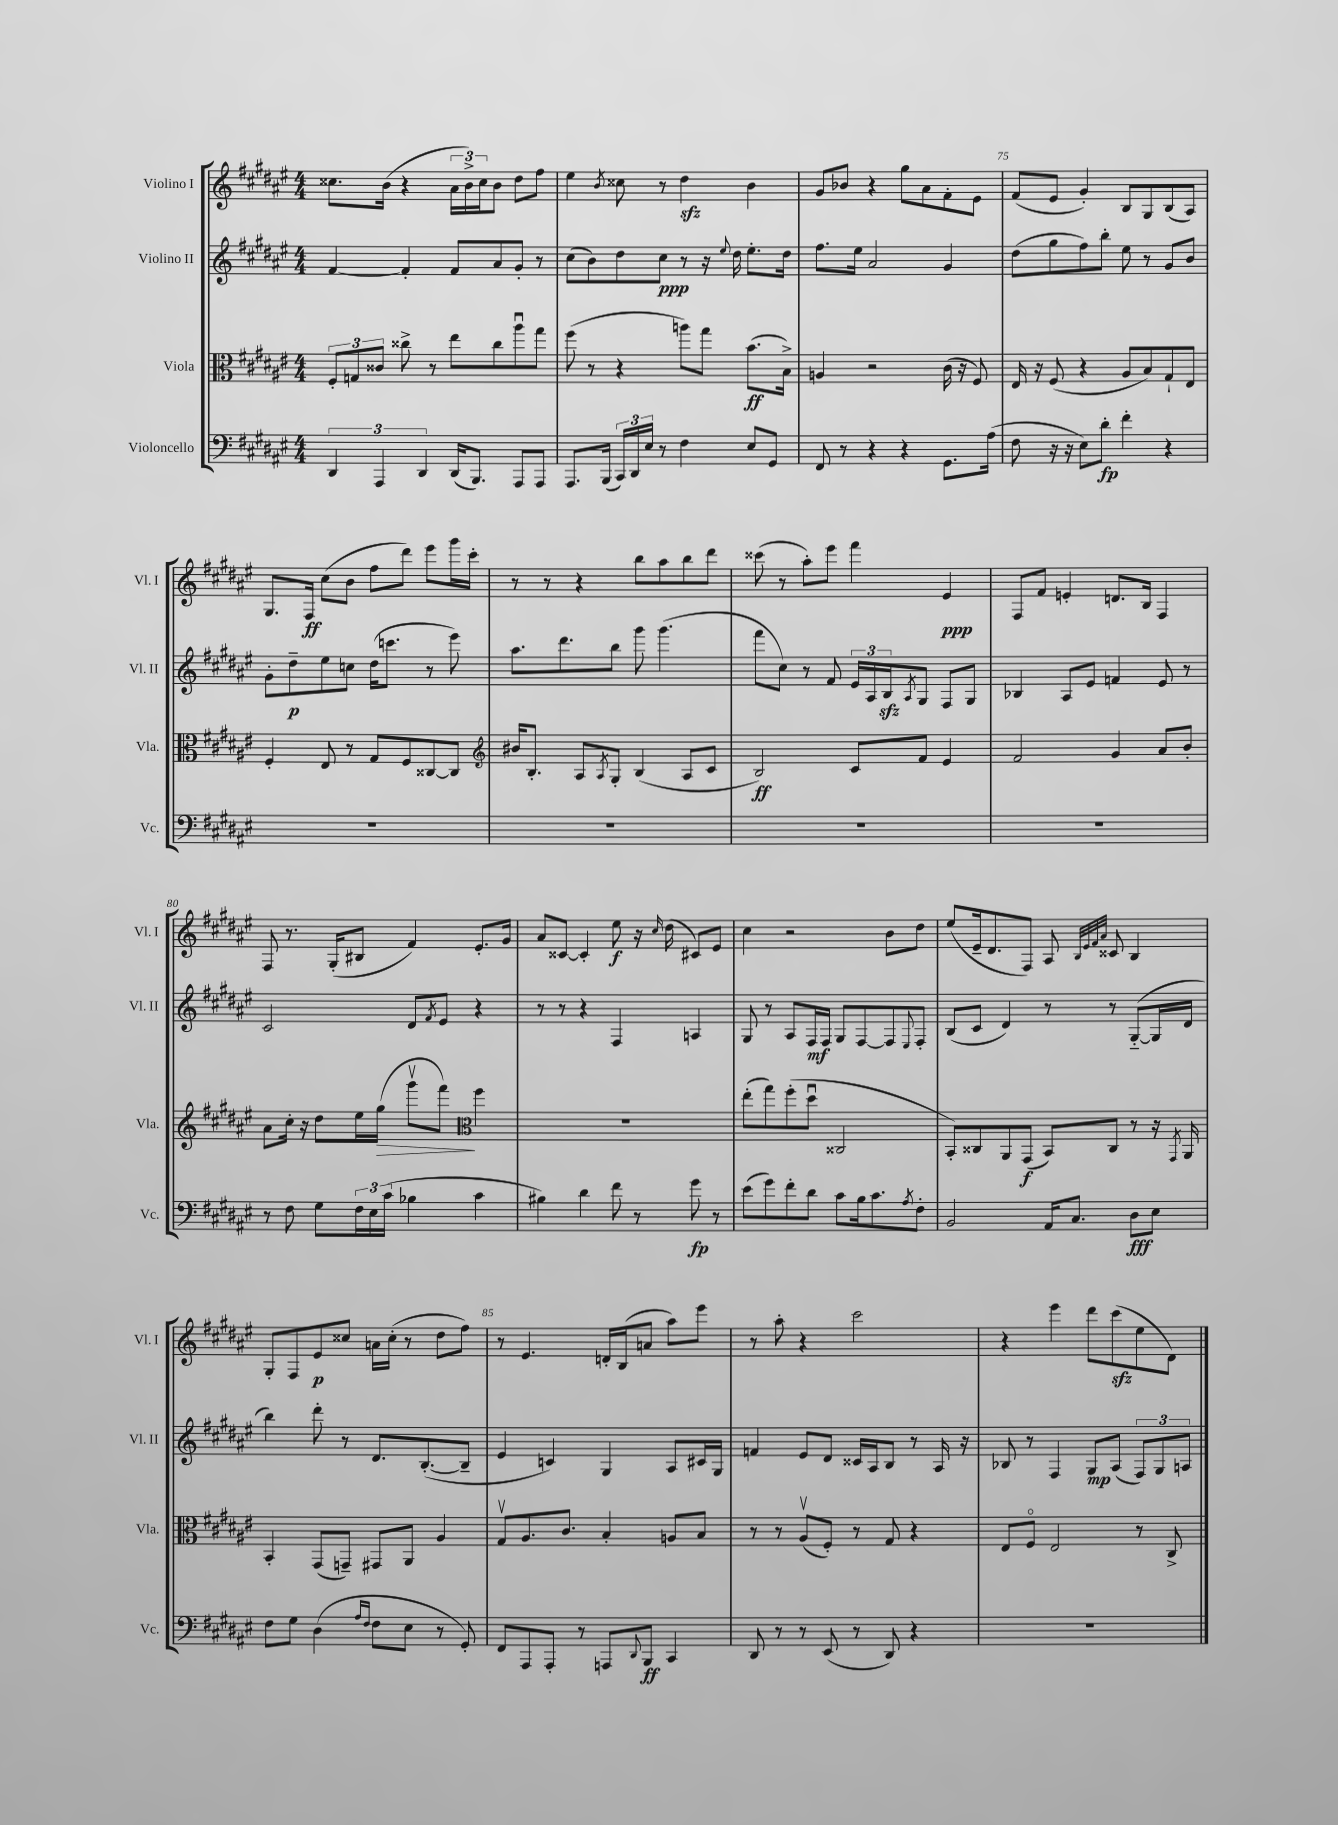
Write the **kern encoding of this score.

**kern	**dynam	**kern	**dynam	**kern	**dynam	**kern	**dynam
*part4	*part4	*part3	*part3	*part2	*part2	*part1	*part1
*staff4	*staff4	*staff3	*staff3	*staff2	*staff2	*staff1	*staff1
*I"Violoncello	*	*I"Viola	*	*I"Violino II	*	*I"Violino I	*
*I'Vc.	*	*I'Vla.	*	*I'Vl. II	*	*I'Vl. I	*
*clefF4	*	*clefC3	*	*clefG2	*	*clefG2	*
*k[f#c#g#d#a#e#]	*	*k[f#c#g#d#a#e#]	*	*k[f#c#g#d#a#e#]	*	*k[f#c#g#d#a#e#]	*
*M4/4	*	*M4/4	*	*M4/4	*	*M4/4	*
=72	=72	=72	=72	=72	=72	=72	=72
6DD#/	.	12F#'/L	.	[4f#/	.	8.cc##X\L	.
.	.	12Gn/	.	.	.	.	.
6AAA#/	.	12c##X/J	.	.	.	.	.
.	.	.	.	.	.	(16b\Jk	.
.	.	8cc##X^\	.	4f#'/]	.	4r	.
6DD#/	.	.	.	.	.	.	.
.	.	8r	.	.	.	.	.
(16DD#/KL	.	8ee#\L	.	8f#/L	.	24a#\LL	.
.	.	.	.	.	.	24b^\)	.
8.BBB/J)	.	.	.	.	.	.	.
.	.	.	.	.	.	24cc##\J	.
.	.	8cc##\	.	8a#/	.	8b\J	.
8AAA#/L	.	8aa#u\	.	8g#'/J	.	8dd#\L	.
8AAA#/J	.	8gg#\J	.	8r	.	8ff#\J	.
=73	=73	=73	=73	=73	=73	=73	=73
8.AAA#/L	.	(8ff#\	.	(8cc#\L	.	4ee#\	.
.	.	8r	.	8b\)	.	.	.
(16BBB/Jk	.	.	.	.	.	.	.
.	.	.	.	.	.	8qb/	.
24CC#/LL)	.	4r	.	8dd#\	.	8cc##X\	.
24DD#/	.	.	.	.	.	.	.
24E#/JJ	.	.	.	.	.	.	.
8r	.	.	.	8cc#\J	ppp	8r	.
4F#\	.	8aan\L)	.	8r	.	4dd#zz\	.
.	.	8gg#\J	.	16r	.	.	.
.	.	.	.	8qqee#/	.	.	.
.	.	.	.	16dd#\	.	.	.
8E#/L	.	(8.b\L	ff	8.ee#'\L	.	4b\	.
8GG#/J	.	.	.	.	.	.	.
.	.	16B^\Jk)	.	16dd#\Jk	.	.	.
=74	=74	=74	=74	=74	=74	=74	=74
8FF#/	.	4An/	.	8.ff#\L	.	8g#/L	.
8r	.	.	.	.	.	8b-X/J	.
.	.	.	.	16ee#\Jk	.	.	.
4r	.	2r	.	2a#/	.	4r	.
4r	.	.	.	.	.	8gg#\L	.
.	.	.	.	.	.	8a#\	.
8.GG#\L	.	(16c#\	.	4g#/	.	8f#'\	.
.	.	16r	.	.	.	.	.
.	.	8F#/)	.	.	.	8e#\J	.
(16A#\Jk	.	.	.	.	.	.	.
=75	=75	=75	=75	=75	=75	=75	=75
8F#\	.	16E#/	.	(8dd#\L	.	(8f#/L	.
.	.	16r	.	.	.	.	.
16r	.	(8F#/	.	8gg#\	.	8e#/J	.
16r	.	.	.	.	.	.	.
8E#\L)	.	4r	.	8ff#\)	.	4g#'/)	.
8d#'\J	fp	.	.	8bb'\J	.	.	.
4f#'\	.	8A#/L	.	8ee#\	.	8B/L	.
.	.	8B/)	.	8r	.	8G#/	.
4r	.	8G#`/	.	8g#/L	.	(8B/	.
.	.	8E#/J	.	8b/J	.	8A#/J)	.
!!LO:LB:g=z
=76	=76	=76	=76	=76	=76	=76	=76
1r	.	4F#'/	.	8g#'\L	.	8.G#/L	.
.	.	.	.	8dd#~\	p	.	.
.	.	.	.	.	.	16F#/Jk	ff
.	.	8E#/	.	8ee#\	.	(8cc#\L	.
.	.	8r	.	8ccn\J	.	8b\J	.
.	.	8G#/L	.	(16dd#\KL	.	8ff#\L	.
.	.	.	.	8.cccn\J	.	.	.
.	.	8F#/	.	.	.	8ddd#\J)	.
.	.	[8C##X/	.	8r	.	8eee#\L	.
.	.	8C##/J]	.	8eee#\)	.	16ggg#\L	.
.	.	.	.	.	.	16ccc#'\JJ	.
=77	=77	=77	=77	=77	=77	=77	=77
*	*	*clefG2	*	*	*	*	*
1r	.	16b#X/KL	.	8.aa#\L	.	8r	.
.	.	8.B'/J	.	.	.	.	.
.	.	.	.	.	.	8r	.
.	.	.	.	8.ddd#\	.	.	.
.	.	8A#/L	.	.	.	4r	.
.	.	8qA#/	.	.	.	.	.
.	.	8G#'/J	.	8bb\J	.	.	.
.	.	(4B/	.	8ggg#\	.	8bb\L	.
.	.	.	.	(4.ggg#\	.	8aa#\	.
.	.	8A#/L	.	.	.	8bb\	.
.	.	8c#/J	.	.	.	8ddd#\J	.
=78	=78	=78	=78	=78	=78	=78	=78
1r	.	2B/)	ff	8fff#\L	.	(8ccc##X\	.
.	.	.	.	8cc#\J)	.	8r	.
.	.	.	.	8r	.	8aa#'\L)	.
.	.	.	.	8f#/	.	8eee#\J	.
.	.	8c#/L	.	24e#/LL	.	4fff#\	.
.	.	.	.	24A#/	.	.	.
.	.	.	.	24Bzz/J	.	.	.
.	.	.	.	8qA#/	.	.	.
.	.	8f#/J	.	8G#/J	.	.	.
.	.	4e#/	.	8F#/L	.	4e#/	ppp
.	.	.	.	8G#/J	.	.	.
=79	=79	=79	=79	=79	=79	=79	=79
1r	.	2f#/	.	4B-X/	.	8F#/L	.
.	.	.	.	.	.	8f#/J	.
.	.	.	.	8A#/L	.	4en'/	.
.	.	.	.	8e#/J	.	.	.
.	.	4g#/	.	4fn/	.	8.dn/L	.
.	.	.	.	.	.	16B/Jk	.
.	.	8a#/L	.	8e#/	.	4F#/	.
.	.	8b'/J	.	8r	.	.	.
!!LO:LB:g=z
=80	=80	=80	=80	=80	=80	=80	=80
8r	.	8a#\L	.	2c#/	.	8F#/	.
8F#\	.	16cc#'\Jk	.	.	.	8.r	.
.	.	16r	.	.	.	.	.
8G#\L	.	8dd#\L	.	.	.	.	.
.	.	.	.	.	.	(16G#'/KL	.
24F#\L	.	16ee#\L	.	.	.	8B#X/J	.
24E#\	.	.	.	.	.	.	.
!	!	!	!LO:HP:b	!	!	!	!
.	.	(16gg#\JJ	>	.	.	.	.
(24c#\JJ	.	.	.	.	.	.	.
4B-X\	.	8ggg#v\L	.	8d#/L	.	4f#/)	.
.	.	.	.	8qf#/	.	.	.
.	.	8fff#\J)	.	8e#/J	.	.	.
*	*	*clefC3	*	*	*	*	*
4c#\	.	4ff#\	]	4r	.	8.e#'/L	.
.	.	.	.	.	.	16g#/Jk	.
=81	=81	=81	=81	=81	=81	=81	=81
4B#X\)	.	1r	.	8r	.	8a#/L	.
.	.	.	.	8r	.	[8c##X/J	.
4d#\	.	.	.	4r	.	4c##'/]	.
8f#\	.	.	.	4F#/	.	8ee#\	f
8r	.	.	.	.	.	16r	.
.	.	.	.	.	.	16qqcc#/	.
.	.	.	.	.	.	(16dd#\	.
8g#\	fp	.	.	4An/	.	8c#X/L)	.
8r	.	.	.	.	.	8e#/J	.
=82	=82	=82	=82	=82	=82	=82	=82
(8e#\L	.	(8ee#'\L	.	8G#/	.	4cc#\	.
8g#\)	.	8gg#\)	.	8r	.	.	.
8f#'\	.	(8ff#'\	.	8A#/L	.	2r	.
8d#\J	.	8dd#u\J	.	16F#/L	mf	.	.
.	.	.	.	16F#/JJ	.	.	.
8c#\L	.	2C##X/	.	8G#/L	.	.	.
16B\k	.	.	.	[8F#/	.	.	.
8.c#\	.	.	.	.	.	.	.
.	.	.	.	8F#/]	.	8b\L	.
8qA#/	.	.	.	8qqE#/	.	.	.
8F#'\J	.	.	.	8F#'/J	.	8dd#\J	.
=83	=83	=83	=83	=83	=83	=83	=83
2BB/	.	8BB'/L)	.	(8B/L	.	(8ee#/L	.
.	.	8C##X/	.	8c#/J	.	16e#~/k	.
.	.	.	.	.	.	8.d#/	.
.	.	8AA#/	.	4d#/)	.	.	.
.	.	(8GG#/J	f	.	.	8F#/J)	.
16AA#/KL	.	8BB/L)	.	8r	.	8A#/	.
8.C#/J	.	.	.	.	.	.	.
.	.	.	.	.	.	32qqB/LLL	.
.	.	.	.	.	.	32qqe#/	.
.	.	.	.	.	.	32qqf#/	.
.	.	.	.	.	.	32qqa#/JJJ	.
.	.	8C##/J	.	8r	.	8c##X/	.
8D#\L	fff	8r	.	([8G#/L	.	4B/	.
8E#\J	.	16r	.	16G#/L]	.	.	.
.	.	8qGG#/	.	.	.	.	.
.	.	16AA#/	.	16d#/JJ	.	.	.
!!LO:LB:g=z
=84	=84	=84	=84	=84	=84	=84	=84
8F#\L	.	4BB'/	.	4bb\)	.	8G#'/L	.
8G#\J	.	.	.	.	.	8F#/	.
(4D#\	.	(8GG#/L	.	8ddd#'\	.	8e#/	p
.	.	8GGn~/J)	.	8r	.	8cc##X/J	.
16qqA#/LL	.	.	.	.	.	.	.
16qqF#/JJ	.	.	.	.	.	.	.
8F#\L	.	8GG#X/L	.	8.d#/L	.	16an\LL	.
.	.	.	.	.	.	(16cc##'\JJ	.
8E#\J	.	8AA#/J	.	.	.	8r	.
.	.	.	.	([8.B'/	.	.	.
8r	.	4A#/	.	.	.	8dd#\L	.
8GG#'/)	.	.	.	8B~/J]	.	8ff#\J)	.
=85	=85	=85	=85	=85	=85	=85	=85
8FF#/L	.	8G#v/L	.	4e#/	.	8r	.
8AAA#/	.	8.A#/	.	.	.	4.e#/	.
8AAA#'/J	.	.	.	4cn/)	.	.	.
.	.	8.c#/J	.	.	.	.	.
8r	.	.	.	.	.	.	.
8AAAn/L	.	4B'/	.	4G#/	.	16dn'/LL	.
.	.	.	.	.	.	(16B/J	.
8qqDD#/	.	.	.	.	.	.	.
8BBB/J	ff	.	.	.	.	8an/J	.
4CC#/	.	8An/L	.	8A#/L	.	8aa#\L)	.
.	.	8B/J	.	16c#X/L	.	8eee#\J	.
.	.	.	.	16G#/JJ	.	.	.
=86	=86	=86	=86	=86	=86	=86	=86
8DD#/	.	8r	.	4fn/	.	8r	.
8r	.	8r	.	.	.	8aa#'\	.
8r	.	(8A#v/L	.	8e#/L	.	4r	.
(8EE#/	.	8F#'/J)	.	8d#/J	.	.	.
8r	.	8r	.	16c##X/LL	.	2ccc#\	.
.	.	.	.	16A#/J	.	.	.
8DD#/)	.	8G#/	.	8B/J	.	.	.
4r	.	4r	.	8r	.	.	.
.	.	.	.	16A#/	.	.	.
.	.	.	.	16r	.	.	.
=87	=87	=87	=87	=87	=87	=87	=87
1r	.	8E#/L	.	8B-X/	.	4r	.
.	.	8F#/J	.	8r	.	.	.
.	.	2E#/	.	4F#/	.	4eee#\	.
.	.	.	.	8G#/L	mp	8ddd#\L	.
.	.	.	.	(8A#/J	.	(8ccc#zz\	.
.	.	8r	.	12F#/L)	.	8ee#\	.
.	.	.	.	12G#/	.	.	.
.	.	8C#^/	.	.	.	8d#\J)	.
.	.	.	.	12An/J	.	.	.
==	==	==	==	==	==	==	==
*-	*-	*-	*-	*-	*-	*-	*-
